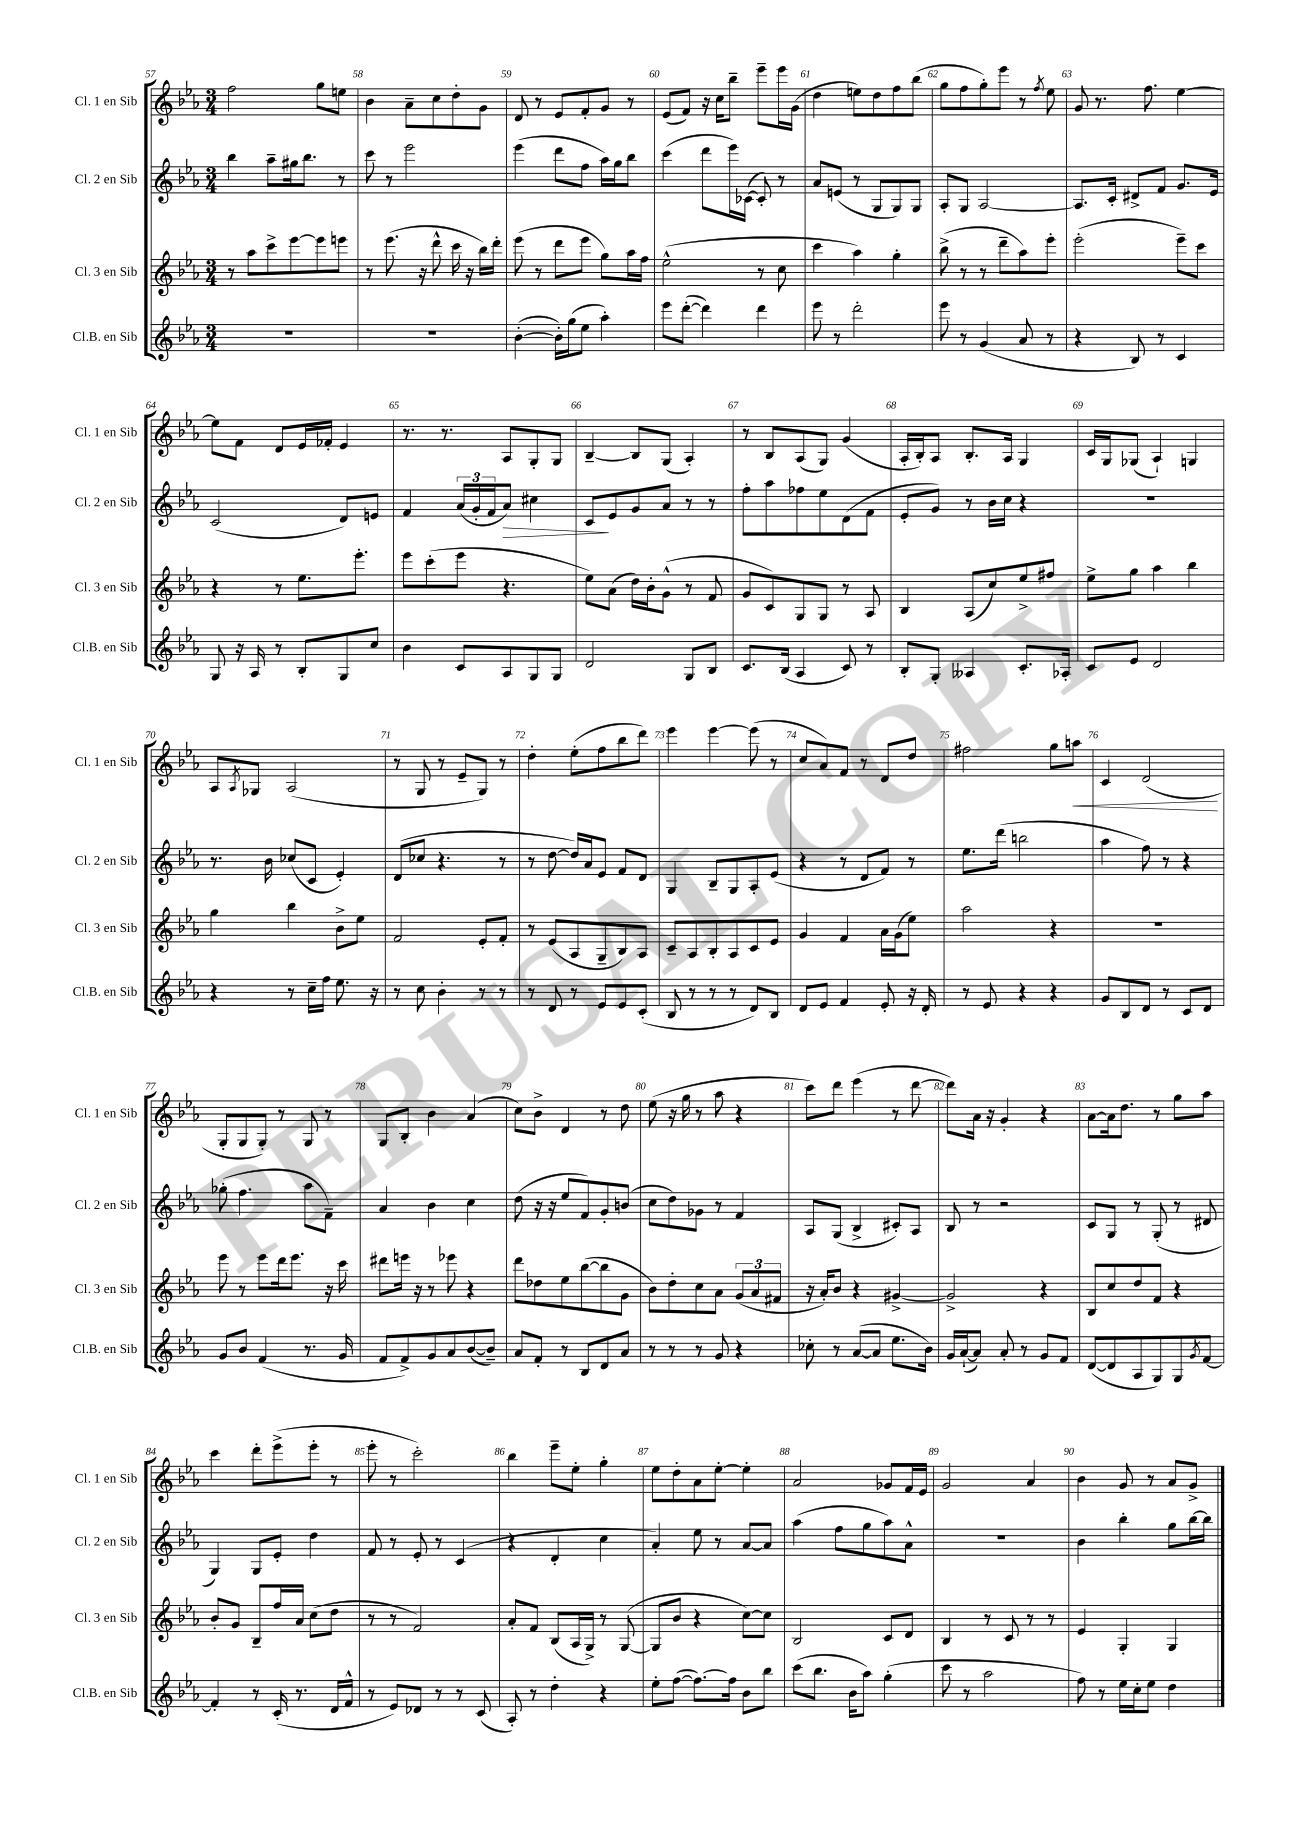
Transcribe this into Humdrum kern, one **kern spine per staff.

**kern	**kern	**kern	**dynam	**kern	**dynam
*part4	*part3	*part2	*part2	*part1	*part1
*staff4	*staff3	*staff2	*staff2	*staff1	*staff1
*I"Cl.B. en Sib	*I"Cl. 3 en Sib	*I"Cl. 2 en Sib	*	*I"Cl. 1 en Sib	*
*I'Cl.B. en Sib	*I'Cl. 3 en Sib	*I'Cl. 2 en Sib	*	*I'Cl. 1 en Sib	*
*clefG2	*clefG2	*clefG2	*	*clefG2	*
*k[b-e-a-]	*k[b-e-a-]	*k[b-e-a-]	*	*k[b-e-a-]	*
*M3/4	*M3/4	*M3/4	*	*M3/4	*
=57	=57	=57	=57	=57	=57
2.r	8r	4bb-\	.	2ff\	.
.	8aa-\L	.	.	.	.
.	8ccc^\	8aa-~\L	.	.	.
.	[8eee-\	16gg#X\k	.	.	.
.	.	8.bb-\J	.	.	.
.	8eee-\]	.	.	8gg\L	.
.	8eeen\J	8r	.	8een\J	.
=58	=58	=58	=58	=58	=58
2.r	8r	8ccc\	.	4b-\	.
.	(8.eee-\	8r	.	.	.
.	.	2eee-\	.	8a-~\L	.
.	16r	.	.	.	.
.	8ddd^^\	.	.	8cc\	.
.	16ccc\	.	.	8dd'\	.
.	16r	.	.	.	.
.	16bb-\LL)	.	.	8g\J	.
.	16ddd'\JJ	.	.	.	.
=59	=59	=59	=59	=59	=59
([4b-'\	(8eee-\	(4eee-\	.	8d/	.
.	8r	.	.	8r	.
16b-'\LL])	8ddd\L	8ddd\L	.	8e-/L	.
(16gg\J	.	.	.	.	.
8ee-\J	8eee-\J	8ff\J	.	8f'/	.
4aa-'\)	8gg\L)	16aa-\LL)	.	8g/J	.
.	.	16gg\J	.	.	.
.	16aa-\L	8bb-\J	.	8r	.
.	16ff\JJ	.	.	.	.
=60	=60	=60	=60	=60	=60
8eee-\L	(2ee-^^\	(4ccc\	.	(8e-/L	.
([8ddd'\J	.	.	.	8f/J)	.
4ddd\])	.	8ddd\L	.	16r	.
.	.	.	.	16cc\KL	.
.	.	16eee-\L)	.	8bb-~\J	.
.	.	([16c-X\JJ	.	.	.
4ddd\	8r	8c-'/])	.	8eee-~\L	.
.	8cc\	8r	.	16eee-\L	.
.	.	.	.	(16g\JJ	.
=61	=61	=61	=61	=61	=61
8eee-\	4ccc\	8a-/L	.	4dd\	.
8r	.	(8en/J	.	.	.
2ddd'\	4aa-\)	8r	.	8een\L)	.
.	.	8G/L	.	8dd\	.
.	4gg'\	8G/)	.	8ff\	.
.	.	8G/J	.	(8bb-\J	.
=62	=62	=62	=62	=62	=62
8eee-\	(8bb-^\	8A-'/L	.	8gg\L	.
8r	8r	8G/J	.	8ff\	.
(4g/	8r	[2A-/	.	8gg'\)	.
.	8ddd~\L	.	.	8eee-\J	.
8a-/	8aa-\)	.	.	8r	.
.	.	.	.	8qff/	.
8r	8eee-'\J	.	.	8ee-\	.
=63	=63	=63	=63	=63	=63
4r	(2eee-'\	8.A-/L]	.	8g/	.
.	.	.	.	8.r	.
.	.	16c'/Jk	.	.	.
8B-/)	.	8d#X^/L	.	.	.
.	.	.	.	8.ff\	.
8r	.	8f/J	.	.	.
4c/	8eee-~\L)	8.g/L	.	[4ee-\	.
.	8ccc\J	.	.	.	.
.	.	16e-/Jk	.	.	.
!!LO:LB:g=z
=64	=64	=64	=64	=64	=64
8G/	4r	(2c/	.	8ee-\L]	.
16r	.	.	.	8f\J	.
16A-/	.	.	.	.	.
8r	8r	.	.	8d/L	.
8B-'/L	8.ee-\L	.	.	16e-/L	.
.	.	.	.	16f-X'/JJ	.
8G/	.	8d/L)	.	4e-/	.
.	8.eee-'\J	.	.	.	.
8cc/J	.	8en/J	.	.	.
=65	=65	=65	=65	=65	=65
4b-\	8eee-\L	4f/	.	8.r	.
.	(8ccc'\	.	.	.	.
.	.	.	.	8.r	.
8c/L	8eee-\J	(24a-/LL	.	.	.
.	.	24g'/	.	.	.
.	.	24f/J	.	.	.
!	!	!	!LO:HP:b	!	!
8A-/	4.r	8a-/J)	>	8A-/L	.
8G/	.	4cc#X\	.	8G'/	.
8G/J	.	.	.	8G/J	.
=66	=66	=66	=66	=66	=66
2d/	8ee-\L)	8c/L	.	[4B-~/	.
.	(8a-\J	8e-/	]	.	.
.	16dd\LL)	8g/	.	8B-/L]	.
.	16b-'\J	.	.	.	.
.	(8g^^\J	8a-/J	.	(8G/J	.
8G/L	8r	8r	.	4A-'/)	.
8B-/J	8f/	8r	.	.	.
=67	=67	=67	=67	=67	=67
8.c/L	8g/L	8ff'\L	.	8r	.
.	8c/)	8aa-\	.	8B-/L	.
(16B-/Jk	.	.	.	.	.
4A-/	8G/	8ff-X\	.	(8A-/	.
.	8G/J	8ee-\	.	8G/J)	.
8c/)	8r	(8d\	.	(4g/	.
8r	8A-/	8f\J	.	.	.
=68	=68	=68	=68	=68	=68
8B-'/L	4B-/	8e-'/L	.	16A-'/LL	.
.	.	.	.	16B-'/J)	.
8G'/J	.	8g/J)	.	8A-/J	.
4A--X/	(8A-/L	8r	.	8.B-'/L	.
.	8cc/)	16b-\LL	.	.	.
.	.	16cc\JJ	.	16A-/Jk	.
8.c'/L	8ee-^/	4r	.	4G/	.
.	8ff#X/J	.	.	.	.
16A-X'/Jk	.	.	.	.	.
=69	=69	=69	=69	=69	=69
8c/L	8ee-^\L	2.r	.	16c/LL	.
.	.	.	.	16G/J	.
8e-/J	8gg\J	.	.	(8G-X/J	.
2d/	4aa-\	.	.	4A-`/)	.
.	4bb-\	.	.	4Gn/	.
!!LO:LB:g=z
=70	=70	=70	=70	=70	=70
4r	4gg\	8.r	.	8A-/L	.
.	.	.	.	8qA-/	.
.	.	.	.	8G-X/J	.
.	.	16b-\	.	.	.
8r	4bb-\	(8cc-X/L	.	(2A-/	.
16cc~\LL	.	8c/J	.	.	.
16ff\JJ	.	.	.	.	.
8.ee-\	8b-^\L	4e-'/)	.	.	.
.	8ee-\J	.	.	.	.
16r	.	.	.	.	.
=71	=71	=71	=71	=71	=71
8r	2f/	(8d/L	.	8r	.
8cc\	.	8cc-X/J	.	8G/	.
4b-'\	.	4.r	.	8r	.
.	.	.	.	8e-~/L	.
8r	8e-'/L	.	.	8G/J)	.
8r	8f'/J	8r	.	8r	.
=72	=72	=72	=72	=72	=72
8r	8r	8r	.	4dd'\	.
8d/	(8e-/L	[8dd\	.	.	.
8r	8A-/	16dd/LL])	.	(8ee-'\L	.
.	.	16a-/J	.	.	.
8e-/L	8G~/	8e-/J	.	8ff\	.
8e-/	8B-/)	8f/L	.	8bb-\	.
(8c'/J	8A-/J	8d/J	.	8ddd\J)	.
=73	=73	=73	=73	=73	=73
8B-/	8c~/L	4G/	.	4eee-\	.
8r	8A-/	.	.	.	.
8r	8B-'/	8B-~/L	.	[4eee-\	.
8r	8A-/	8G/	.	.	.
8d/L)	8c/	8A-'/	.	(8eee-\]	.
8B-/J	8e-/J	(8e-/J	.	8r	.
=74	=74	=74	=74	=74	=74
8d/L	4g/	4r	.	8cc/L	.
8e-/J	.	.	.	8a-/)	.
4f/	4f/	8r	.	8f/J	.
.	.	8d/L	.	8r	.
8e-'/	16a-\LL	8f/J)	.	8d/L	.
.	(16g\J	.	.	.	.
16r	8ee-\J)	8r	.	8dd/J	.
16d'/	.	.	.	.	.
=75	=75	=75	=75	=75	=75
8r	2aa-\	8.ee-\L	.	2ff#X\	.
8e-/	.	.	.	.	.
.	.	(16ddd\Jk	.	.	.
4r	.	2bbn\	.	.	.
4r	4r	.	.	8gg\L	.
!	!	!	!	!	!LO:HP:b
.	.	.	.	8aan\J	<
=76	=76	=76	=76	=76	=76
8g/L	2.r	4aa-\	.	4c/	.
8B-/	.	.	.	.	.
8d/J	.	8ff\)	.	(2d/	.
8r	.	8r	.	.	.
8c/L	.	4r	.	.	.
8d/J	.	.	.	.	.
.	.	.	.	.	[
!!LO:LB:g=z
=77	=77	=77	=77	=77	=77
8g/L	8eee-\	(8gg-X'\	.	8G'/L	.
8b-/J	8r	4.ff\	.	8G/	.
(4f/	8eee-\L	.	.	8G'/J)	.
.	16ddd\k	.	.	8r	.
.	8.eee-\J	.	.	.	.
8.r	.	8aa-\L	.	8G/	.
.	16r	8f~\J)	.	8r	.
16g/	16ccc\	.	.	.	.
=78	=78	=78	=78	=78	=78
8f/L	8ddd#X\L	4a-/	.	8G/L	.
8f^/)	16eeen\Jk	.	.	8B-'/J	.
.	16r	.	.	.	.
8g/	8r	4b-\	.	4b-\	.
8a-/	8eee-X\	.	.	.	.
([8b-/	4r	4cc\	.	(4a-/	.
8b-~/J])	.	.	.	.	.
=79	=79	=79	=79	=79	=79
8a-/L	8ddd\L	(8dd\	.	8cc\L)	.
8f'/J	8dd-X\	16r	.	8b-^\J	.
.	.	16r	.	.	.
8r	8ee-\	8ee-/L	.	4d/	.
8B-/L	([8bb-\	8f/)	.	.	.
8d/	8bb-\]	8g'/	.	8r	.
8a-/J	8g\J	(8bn/J	.	8dd\	.
=80	=80	=80	=80	=80	=80
8r	8b-\L)	8cc\L	.	(8ee-\	.
8r	8dd'\	8dd\)	.	16r	.
.	.	.	.	16gg\	.
8r	8cc\	8g-X\J	.	8r	.
8g/	8a-\J	8r	.	8aa-\	.
4r	(12g/L	4f/	.	4r	.
.	12a-/	.	.	.	.
.	12f#X/J	.	.	.	.
=81	=81	=81	=81	=81	=81
8cc-X'\	16r	8A-/L	.	8ccc\L)	.
.	16a-'/KL)	.	.	.	.
8r	8b-/J	(8G/J	.	8ddd\J	.
([8a-/L	4r	4B-^/	.	(4eee-\	.
8a-/J]	.	.	.	.	.
8.ee-\L	[4g#X^/	8c#X'/L)	.	8r	.
.	.	8A-/J	.	[8ddd\	.
16b-\Jk)	.	.	.	.	.
=82	=82	=82	=82	=82	=82
16g/LL	2g#^/]	8B-/	.	8ddd\L])	.
([16a-`/J	.	.	.	.	.
8a-/J])	.	8r	.	16a-\Jk	.
.	.	.	.	16r	.
8a-'/	.	2r	.	4g'/	.
8r	.	.	.	.	.
8g/L	4r	.	.	4r	.
8f/J	.	.	.	.	.
=83	=83	=83	=83	=83	=83
([8d/L	8B-/L	8c/L	.	[8a-\L	.
8d/]	8cc/	8G/J	.	16a-\k]	.
.	.	.	.	8.dd\J	.
8A-/	8dd/	8r	.	.	.
8G/)	8f/J	(8G'/	.	8r	.
8G/	4r	8r	.	8gg\L	.
8qg/	.	.	.	.	.
[8f/J	.	8d#X/	.	8aa-\J	.
!!LO:LB:g=z
=84	=84	=84	=84	=84	=84
4f'/]	8b-'/L	4G/)	.	4ccc\	.
.	8g/J	.	.	.	.
8r	8B-~/L	8G/L	.	8ddd'\L	.
(16c'/	16ff/L	8e-'/J	.	(8eee-^\	.
8.r	16a-/JJ	.	.	.	.
.	(8cc\L	4dd\	.	8eee-'\J	.
16d/LL	8dd\J	.	.	8r	.
16f^^/JJ	.	.	.	.	.
=85	=85	=85	=85	=85	=85
8r	8r	8f/	.	8eee-'\	.
8e-/L)	8r	8r	.	8r	.
8d-X/J	2f/)	8e-'/	.	2ccc'\)	.
8r	.	8r	.	.	.
8r	.	(4c/	.	.	.
(8c/	.	.	.	.	.
=86	=86	=86	=86	=86	=86
8A-'/)	8a-'/L	4r	.	4bb-\	.
8r	8f/J	.	.	.	.
4dd'\	(8B-/L	4d'/	.	8eee-~\L	.
.	16A-/L	.	.	8ee-'\J	.
.	16G^/JJ)	.	.	.	.
4r	8r	4cc\	.	4gg'\	.
.	([8G/	.	.	.	.
=87	=87	=87	=87	=87	=87
8ee-'\L	8G/L]	4a-'/)	.	8ee-\L	.
([8ff\J	8b-/J	.	.	8dd'\	.
8.ff\L_)	4r	8ee-\	.	8a-\	.
.	.	8r	.	[8ee-'\J	.
16ff\Jk]	.	.	.	.	.
8b-\L	[8cc\L)	[8a-/L	.	4ee-'\]	.
8bb-\J	8cc\J]	8a-/J]	.	.	.
=88	=88	=88	=88	=88	=88
(8ccc\L	2B-/	(4aa-\	.	2a-/	.
8.bb-\J	.	.	.	.	.
.	.	8ff\L	.	.	.
16b-\KL	.	.	.	.	.
8aa-\J)	.	8gg\	.	.	.
(4gg'\	8c/L	8aa-\)	.	8g-X/L	.
.	8d/J	8a-^^\J	.	16f/L	.
.	.	.	.	16e-/JJ	.
=89	=89	=89	=89	=89	=89
8ccc\	4B-/	2.r	.	2g/	.
8r	.	.	.	.	.
2aa-\	8r	.	.	.	.
.	8c/	.	.	.	.
.	8r	.	.	4a-/	.
.	8r	.	.	.	.
=90	=90	=90	=90	=90	=90
8ff\)	4e-/	4b-\	.	4b-\	.
8r	.	.	.	.	.
16ee-\LL	4G'/	4bb-'\	.	8g/	.
16cc'\J	.	.	.	.	.
8ee-\J	.	.	.	8r	.
4dd\	4G/	8gg\L	.	8a-/L	.
.	.	[16bb-\L	.	8g^/J	.
.	.	16bb-\JJ]	.	.	.
==	==	==	==	==	==
*-	*-	*-	*-	*-	*-
